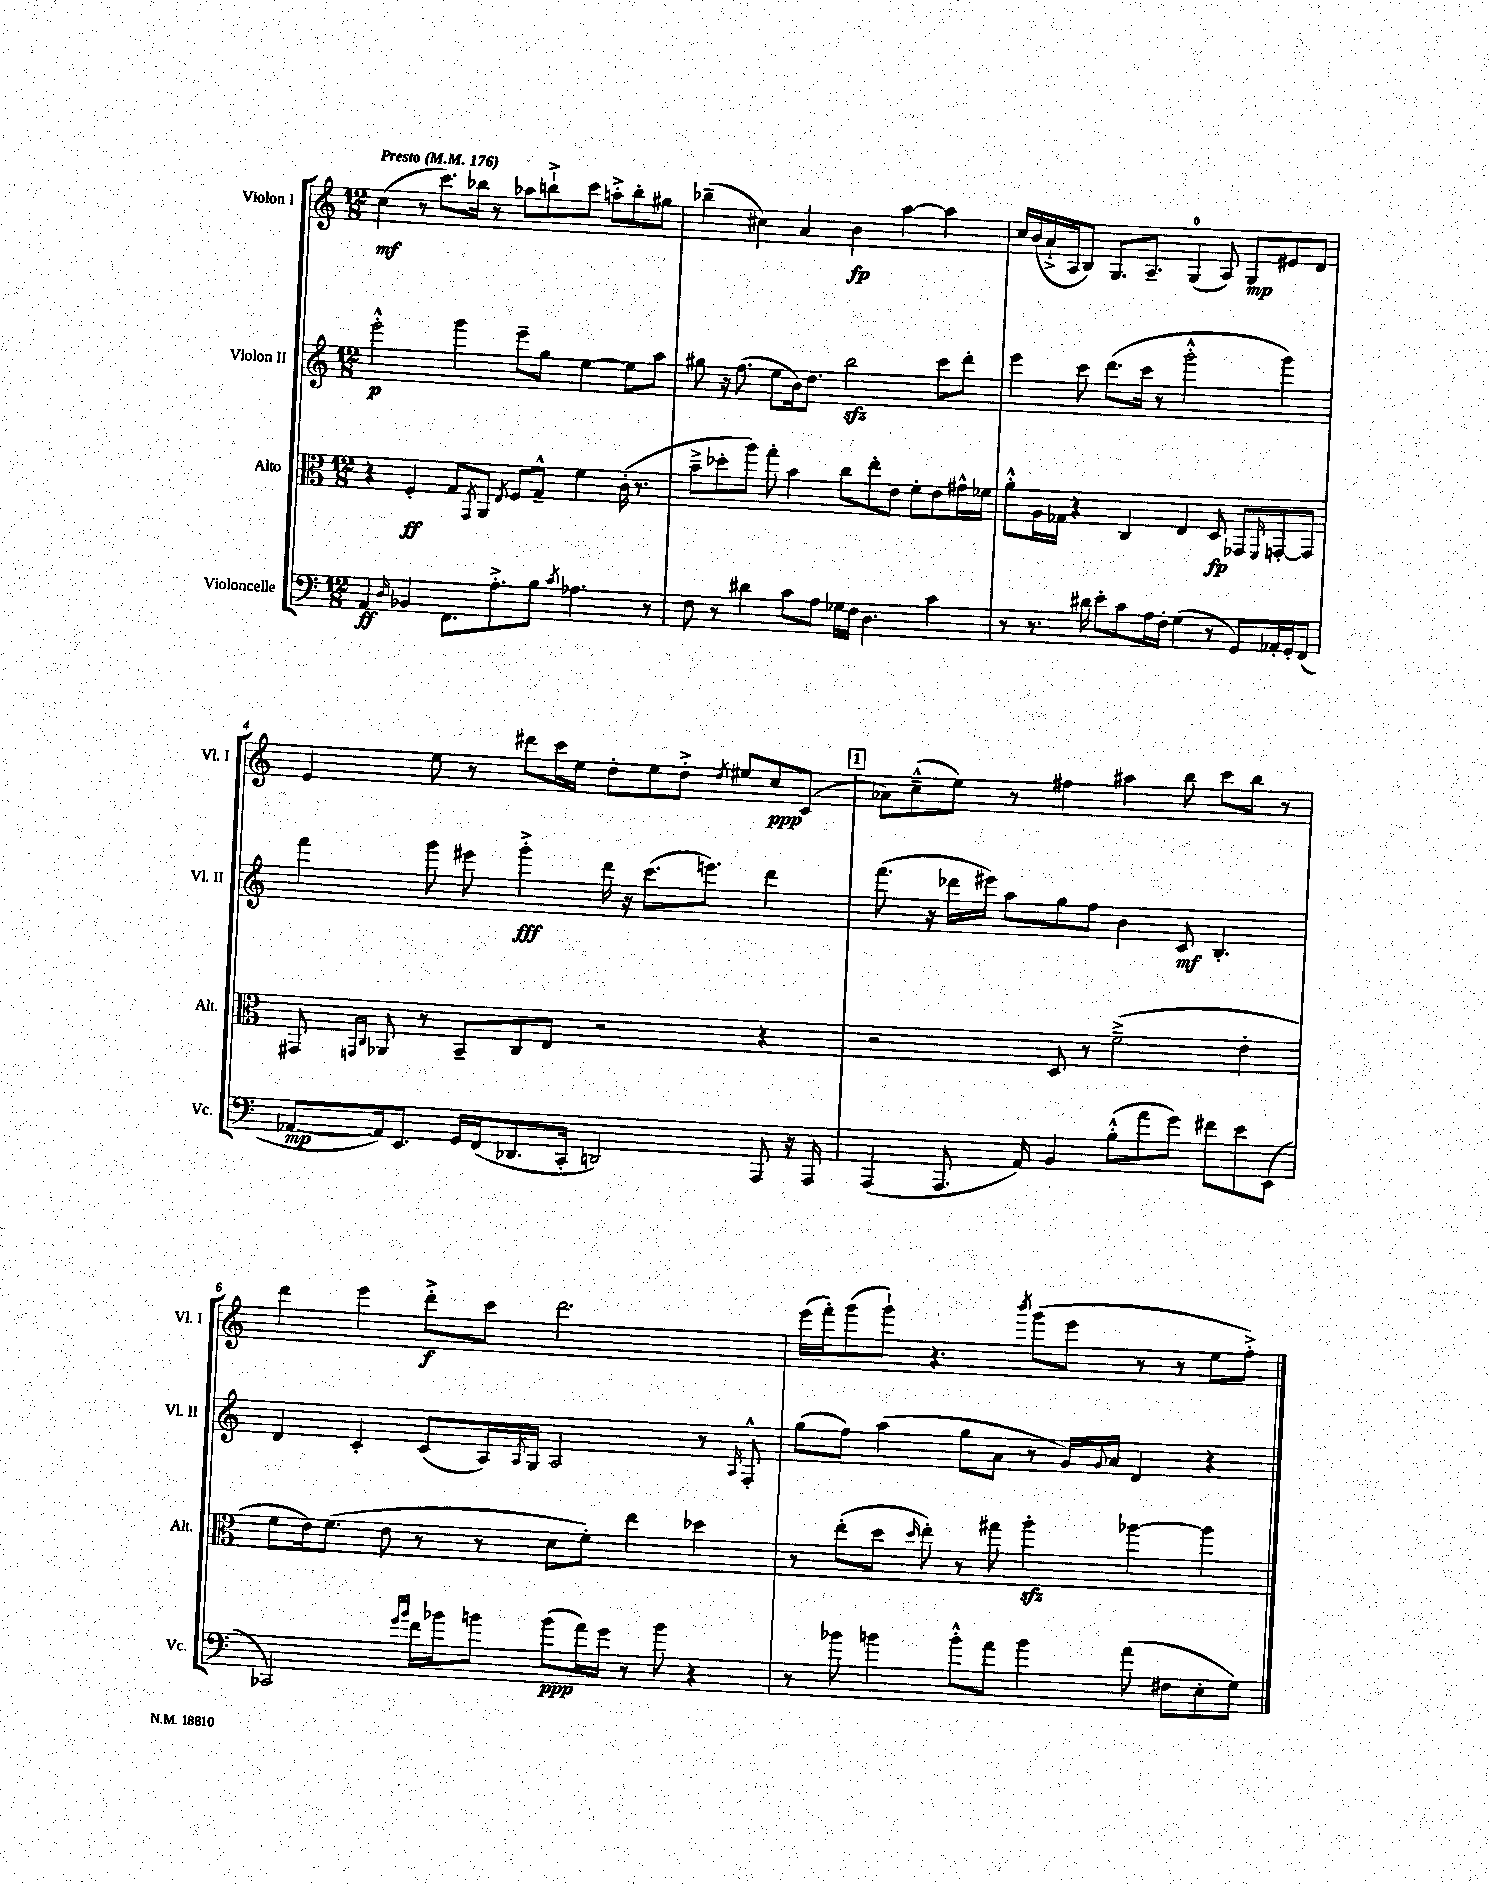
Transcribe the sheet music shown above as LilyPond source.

<<
\new StaffGroup <<
\new Staff = "s0" \with { instrumentName = "Violon I" shortInstrumentName = "Vl. I" } {
    \clef treble \key c \major \numericTimeSignature \time 12/8 \tempo "Presto" 4 = 176
    c''4\mf( r8 c'''8.) bes''16 r8 aes''8 b''8-!-> c'''8 a''8-.-> b''8-. gis''8 |
    bes''4--( cis''4) a'4 b'4\fp a''4~ a''4 |
    c''16 b'16( a'16-!-> a16 b8) g8. a8.-- g4-0( a8) g8\mp eis'8 d'8 |
    e'4 e''8 r8 dis'''8 c'''16 e''16 d''8-. e''8 d''8-.-> \acciaccatura { d''8 } eis''8 c''8\ppp c'8( |
    \mark \markup { \box "1" } aes'8) c''8---^( e''8) r8 fis''4 ais''4 b''8 c'''8 b''8 r8 |
    d'''4 e'''4 d'''8-.->\f c'''8 d'''2. |
    e'''16( f'''16-.) g'''8( g'''8-!) r4. \acciaccatura { b'''8 } g'''8( e'''8 r8 r8 e''8 f''8-.->) \bar "|." |
}
\new Staff = "s1" \with { instrumentName = "Violon II" shortInstrumentName = "Vl. II" } {
    \clef treble \key c \major \numericTimeSignature \time 12/8
    e'''2-.-^\p g'''4 e'''8-- g''8 e''4~ e''8 a''8 |
    gis''8 r16 f''8.( e''8 b'16) d''8. b''2\sfz c'''8 d'''8-. |
    e'''4 c'''8 d'''8.( c'''16 r8 g'''2-.-^ g'''4) |
    f'''4 g'''8 eis'''8 g'''4-.->\fff d'''16 r16 c'''8.( e'''8.) d'''4 |
    \mark \markup { \box "1" } f'''8.( r16 des'''16 eis'''16) a''8 g''8 f''8 b'4 c'8\mf b4.-. |
    d'4 c'4-. c'8( a16) \acciaccatura { a8 } g16 a2 r8 \grace { a16 } f8-.-^ |
    g''8( f''8) a''4( g''8 a'8 r8 g'16) \appoggiatura { g'8 } a'16 d'4 r4 \bar "|." |
}
\new Staff = "s2" \with { instrumentName = "Alto" shortInstrumentName = "Alt." } {
    \clef alto \key c \major \numericTimeSignature \time 12/8
    r4 f4-.\ff g8 \acciaccatura { g,8 } a,8 \acciaccatura { e8 } f8 g8---^ f'4 c'16-.( r8. |
    b'8---> des''8-. a''8) g''8-. b'4 c''8 e''8-. e'8 f'8-. e'8 gis'16-^ fes'16 |
    a'8-.-^ a16 ges16 r4 c4 e4 d8\fp ges,8 \grace { f,16 } g,8~-. g,8 |
    gis,8 \grace { g,16 c16 } aes,8 r8 b,8-- c8 e8 r2 r4 |
    \mark \markup { \box "1" } r2 d8 r8 f'2--->( e'4-. |
    f'8 e'16) f'8.( e'8 r8 r8 d'8 f'8-.) e''4 des''4 |
    r8 e''8-.( d''8 \grace { d''16 } e''8-.) r8 gis''8 a''4-.\sfz aes''4~ aes''4 \bar "|." |
}
\new Staff = "s3" \with { instrumentName = "Violoncelle" shortInstrumentName = "Vc." } {
    \clef bass \key c \major \numericTimeSignature \time 12/8
    a,4\ff \grace { d16 } bes,4 f,8. a8.-.-> b8 \acciaccatura { c'8 } aes4. r8 |
    f8 r8 dis'4 c'8 a8 ges16 f16 d4. c'4 |
    r8 r8. dis'16 e'8-. c'8 a16 f16-. g4( r8 g,8) aes,16-. g,16-. f,8( |
    aes,8~\mp aes,16) e,8. g,16 f,16( des,8. c,16-. d,2) a,,8 r16 a,,16 |
    \mark \markup { \box "1" } a,,4( a,,8. a,16) b,4 b8-.-^( a'8 g'8) fis'8 e'8 e,8( |
    ces,2) \grace { g'16 b'16 } f'16 bes'16 b'8 b'8\ppp( a'16) g'16 r8 b'8 r4 |
    r8 bes'8 b'4 b'8-.-^ a'8 b'4 a'8( fis8 e8-. g8) \bar "|." |
}
>>
>>
